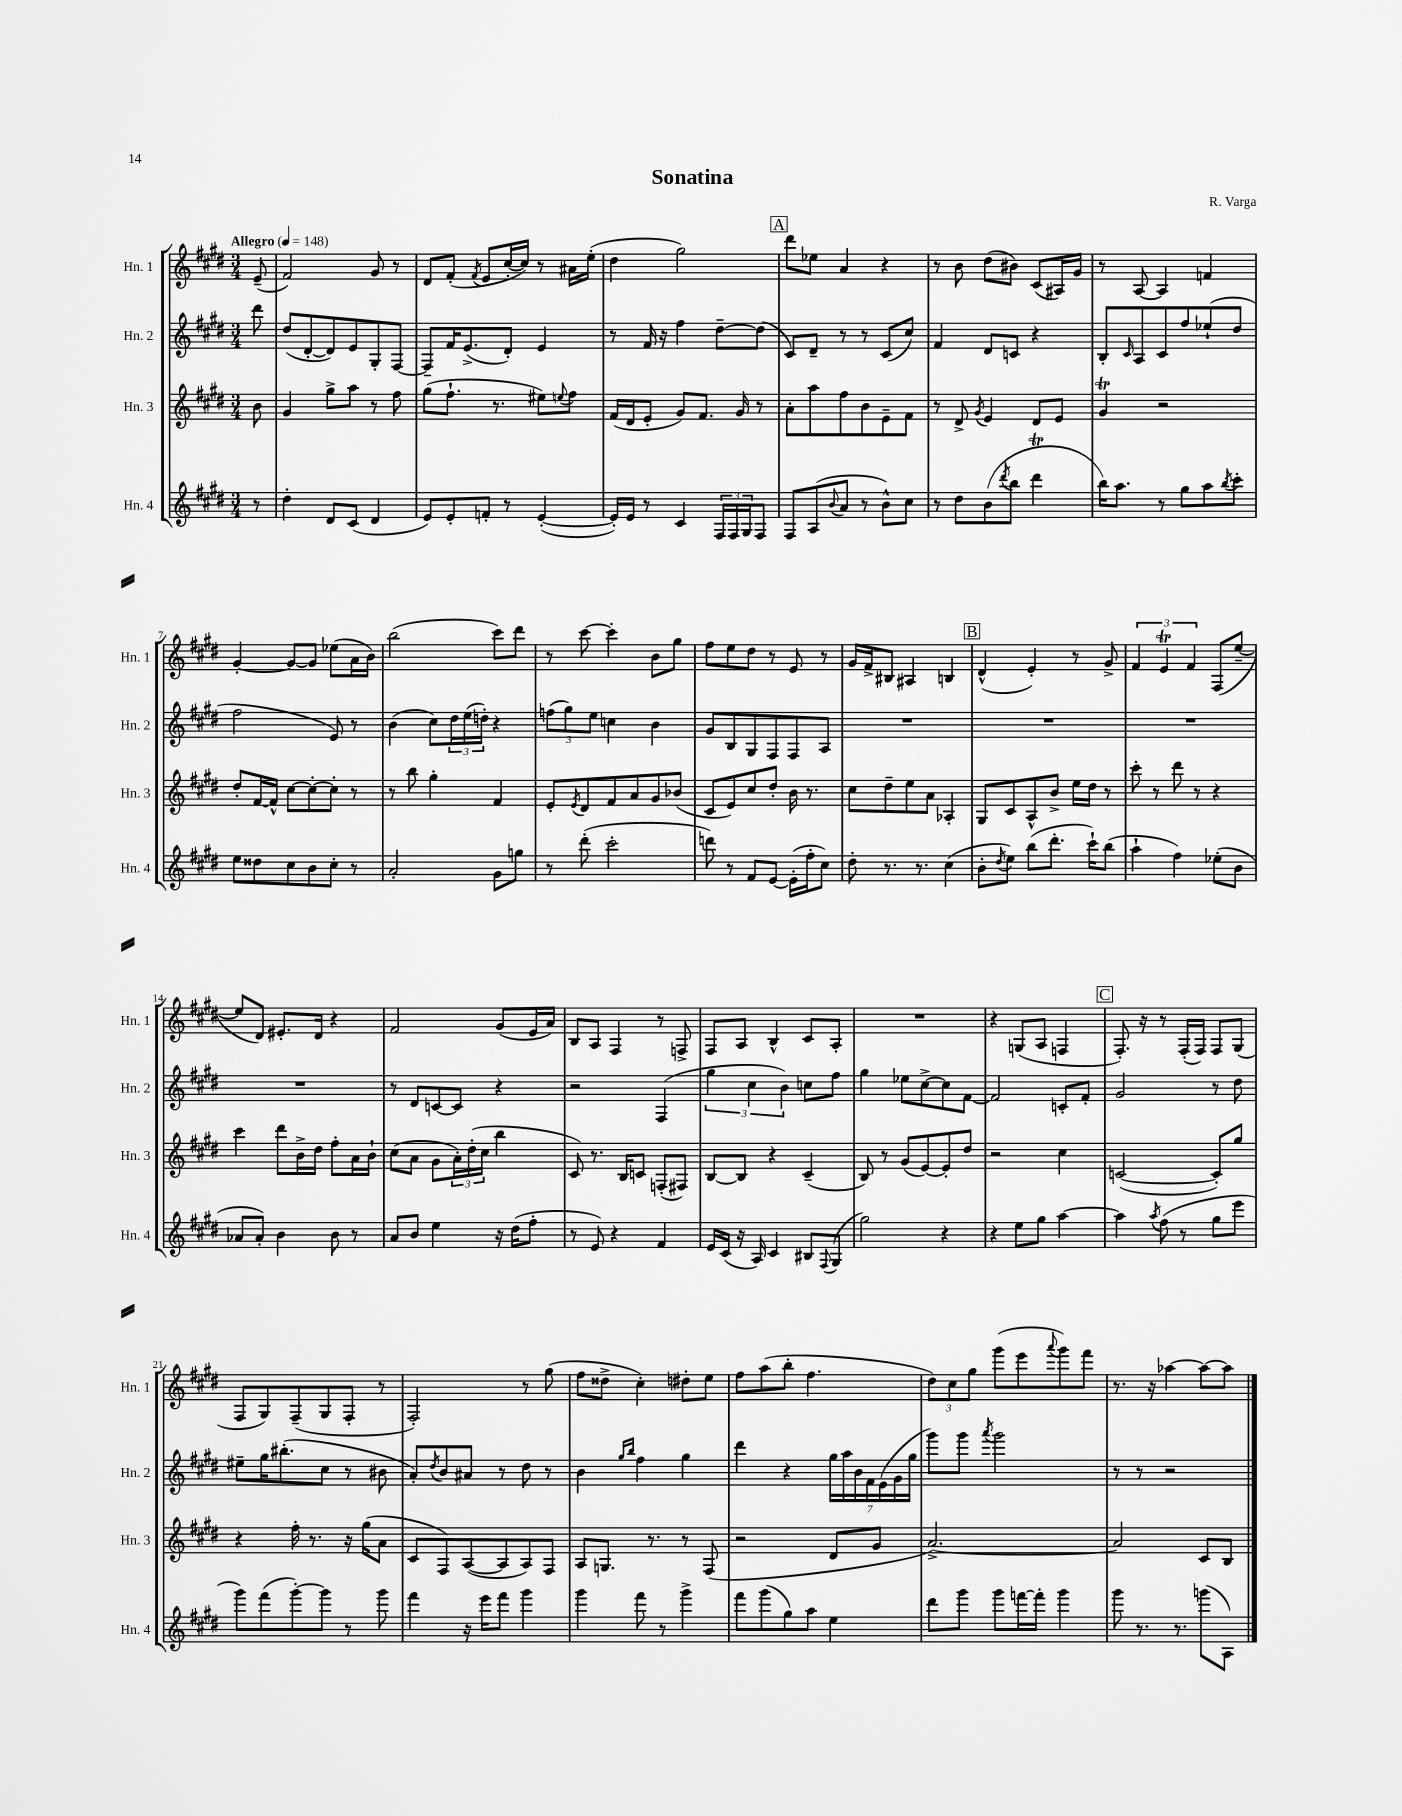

**kern	**kern	**kern	**kern
*staff4	*staff3	*staff2	*staff1
*clefG2	*clefG2	*clefG2	*clefG2
*k[f#c#g#d#]	*k[f#c#g#d#]	*k[f#c#g#d#]	*k[f#c#g#d#]
*M3/4	*M3/4	*M3/4	*M3/4
*MM148	*MM148	*MM148	*MM148
8r	8b	8ddd#	(8e~
=	=	=	=
4dd#'	4g#	(8dd#	2f#)
.	.	[8d#'	.
8d#	8gg#^	8d#])	.
(8c#	8aa	8e	.
4d#	8r	8G#'	8g#
.	8ff#	[8F#	8r
=	=	=	=
8e)	(8gg#	8F#~]	8d#
8e'	8.ff#`	16f#	(8f#'
.	.	(8.e^	.
.	.	.	8qf#
8f'	.	.	8e
.	8.r	.	.
8r	.	8d#')	[16cc#'
.	.	.	16cc#])
([4e'	8ee#)	4e	8r
.	8qqee	.	.
.	8ff#	.	16a#
.	.	.	(16ee'
=	=	=	=
16e'])	(16f#	8r	4dd#
16e	16d#	.	.
8r	8e'	16f#	.
.	.	16r	.
4c#	8g#)	4ff#	2gg#)
.	8.f#	.	.
24F#	.	[8dd#~	.
24F#	.	.	.
.	16g#	.	.
24G#	.	.	.
8F#	8r	(8dd#]	.
=	=	=	=
8F#	8a'	8c#)	8ddd#
(8A	8aa	8d#~	8ee-
8qqb	.	.	.
8a	8ff#	8r	4a
8r	8b	8r	.
8b^^)	8e~	(8c#	4r
8cc#	8f#	8cc#)	.
=	=	=	=
8r	8r	4f#	8r
8dd#	8d#^	.	8b
.	8qg#	.	.
(8b	4e	8d#	(8dd#
8qddd#	.	.	.
8bb	.	8c	8b#)
4ddd#	8d#	4r	(8c#
.	8e	.	16A#)
.	.	.	16g#
=	=	=	=
16bb)	4g#	8B'	8r
8.aa	.	.	.
.	.	16qqc#	.
.	.	8A	[8A
8r	2r	8c#	4A]
8gg#	.	8ff#	.
8aa	.	(8ee-`	4f
8qbb	.	.	.
8ccc#'	.	8dd#	.
=	=	=	=
8ee	8dd#'	2ff#	[4g#'
8dd##	[16f#	.	.
.	16f#^^]	.	.
8cc#	[8cc#	.	8g#_
8b	8cc#'_	.	8g#]
8cc#'	8cc#']	8e)	(8ee-
8r	8r	8r	16a
.	.	.	16b)
=	=	=	=
2a'	8r	(4b	(2bb
.	8bb	.	.
.	4gg#'	8cc#)	.
.	.	24dd#	.
.	.	(24ee	.
.	.	24dd')	.
8g#	4f#	4r	8ccc#)
8gg	.	.	8ddd#
=	=	=	=
8r	8e'	(12ff	8r
.	.	12gg#)	.
.	8qe	.	.
(8ddd#'	8d#	.	[8ccc#
.	.	12ee	.
2ccc#'	8f#	4cc	4ccc#']
.	8a	.	.
.	8g#	4b	8b
.	(8b-	.	8gg#
=	=	=	=
8ddd)	8c#	8g#	8ff#
8r	8e)	8B	8ee
8f#	8cc#	8G#	8dd#
[8e	8dd#'	8F#	8r
(16e']	16b	8F#	8e
16ff#'	8.r	.	.
8cc#)	.	8A	8r
=	=	=	=
8dd#'	8cc#	2.r	16g#
.	.	.	16f#^
8.r	8dd#~	.	8B#
.	8ee	.	4A#
8.r	.	.	.
.	8a	.	.
(4cc#	4A-'	.	4B
=	=	=	=
8b'	8G#	2.r	(4d#^^
8qdd#	.	.	.
8ee)	8c#	.	.
(8bb	8A^^	.	4e')
8.ddd#'	8b^	.	.
.	16ee	.	8r
16ccc#`)	16dd#	.	.
(8bb	8r	.	8g#^
=	=	=	=
4aa`	8ccc#'	2.r	6f#
.	8r	.	.
.	.	.	6e
4ff#)	8ddd#	.	.
.	.	.	6f#
.	8r	.	.
(8ee-'	4r	.	(8F#
8b	.	.	[8ee~
=	=	=	=
8a-	4ccc#	2.r	8ee]
8a-')	.	.	8d#)
4b	8ddd#	.	8.e#'
.	16b^	.	.
.	16dd#	.	16d#
8b	8ff#'	.	4r
8r	16a	.	.
.	16b`	.	.
=	=	=	=
8a	(8cc#	8r	2f#
8b	8a	8d#	.
4ee	8g#	[8c	.
.	24a')	8c]	.
.	(24dd#'	.	.
.	24cc#	.	.
16r	4bb	4r	(8g#
(16dd#	.	.	.
8ff#'	.	.	16e
.	.	.	16a)
=	=	=	=
8r	8c#)	2r	8B
8e)	8.r	.	8A
4r	.	.	4F#
.	16B	.	.
.	8c	.	.
4f#	(8F'	(4F#	8r
.	8F#)	.	8F^
=	=	=	=
16e	[8B	6gg#	8F#
(16c#	.	.	.
16r	8B]	.	8A
.	.	6cc#	.
16A)	.	.	.
4c#	4r	.	4B^^
.	.	6b)	.
8B#	(4c#~	8cc	8c#
8qqF#	.	.	.
(8G#	.	8ff#	8A'
=	=	=	=
2gg#)	8B)	4gg#	2.r
.	8r	.	.
.	(8g#	8ee-	.
.	[8e)	[8cc#^	.
4r	8e']	8cc#]	.
.	8dd#	[8f#	.
=	=	=	=
4r	2r	2f#]	4r
8ee	.	.	(8G
8gg#	.	.	8A
[4aa	4cc#	8c'	4F
.	.	8f#'	.
=	=	=	=
4aa]	([2c	2g#	8.F#')
.	.	.	16r
8qaa	.	.	.
(8ff#	.	.	8r
8r	.	.	(16F#'
.	.	.	16F#)
8gg#	8c'])	8r	8F#
8eee	8gg#	8dd#	(8G#
=	=	=	=
8ggg#)	4r	8ee#~	8F#
(8fff#	.	16gg#	8G#)
.	.	(8.bb#'	.
[8ggg#')	16ff#'	.	(8F#~
.	8.r	.	.
8ggg#]	.	8cc#	8G#
8r	16r	8r	8F#'
.	(16gg#	.	.
8ggg#	8a	8b#	8r
=	=	=	=
4fff#	8c#	8a')	2F#')
.	.	8qdd#	.
.	8F#)	8b	.
16r	([8A	8a#	.
16eee	.	.	.
8fff#	8A]	8r	.
4ggg#	8A)	8dd#	8r
.	8F#	8r	(8gg#
=	=	=	=
4ggg#	8A	4b	8ff#
.	8.G	.	8dd##^
.	.	16qqgg#	.
.	.	16qqbb	.
8fff#	.	4ff#	4cc#')
.	8.r	.	.
8r	.	.	.
4ggg#^	8r	4gg#	8dd#'
.	(8F#	.	8ee
=	=	=	=
8fff#	2r	4ddd#	8ff#
(8ggg#	.	.	(8aa
8gg#)	.	4r	8bb'
8aa	.	.	4.ff#
4ee	8d#	28gg#	.
.	.	28aa	.
.	.	28b	.
.	.	28f#	.
.	8g#	.	.
.	.	(28e	.
.	.	28g#	.
.	.	28gg#	.
=	=	=	=
8ddd#	[2.a^)	8ggg#)	12dd#)
.	.	.	12cc#
8ggg#	.	8ggg#	.
.	.	.	12gg#
.	.	8qaaa	.
8ggg#	.	2ggg#	(8ggg#
[16fff	.	.	8eee
16fff']	.	.	.
.	.	.	8qqaaa
4ggg#	.	.	8ggg#)
.	.	.	8fff#
=	=	=	=
8ggg#	2a]	8r	8.r
8.r	.	8r	.
.	.	.	16r
.	.	2r	[4aa-
8.r	.	.	.
(8ggg	8c#	.	8aa-_
8A)	8B	.	8aa-]
==	==	==	==
*-	*-	*-	*-
